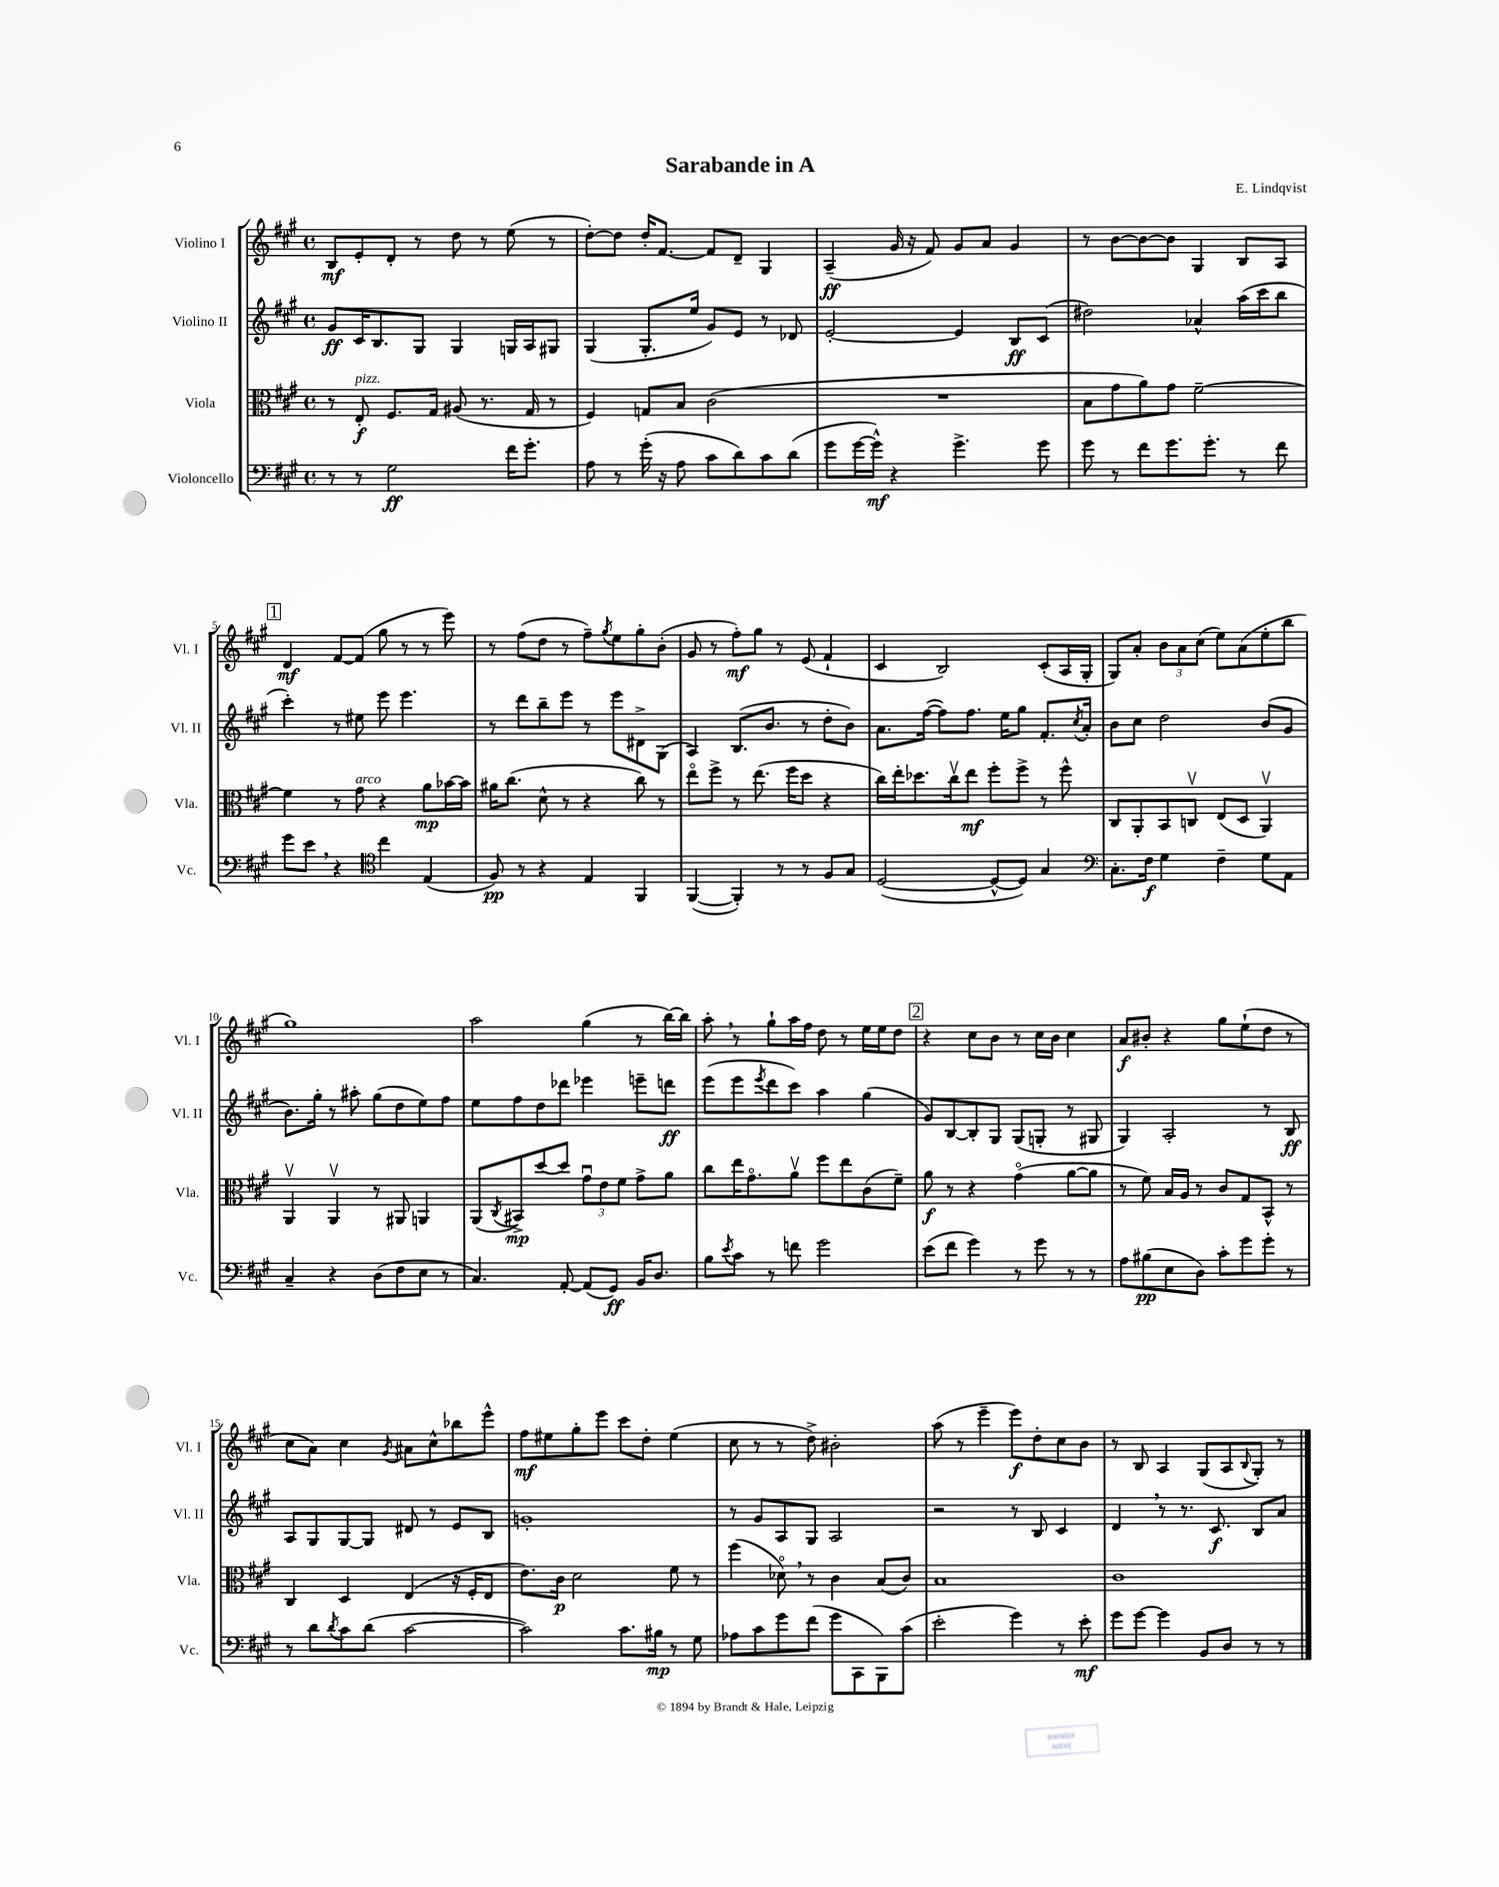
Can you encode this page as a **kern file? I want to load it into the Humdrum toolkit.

**kern	**kern	**kern	**kern
*staff4	*staff3	*staff2	*staff1
*clefF4	*clefC3	*clefG2	*clefG2
*k[f#c#g#]	*k[f#c#g#]	*k[f#c#g#]	*k[f#c#g#]
*M4/4	*M4/4	*M4/4	*M4/4
*met(c)	*met(c)	*met(c)	*met(c)
8r	8r	8g#	8B
8r	8E'	16c#	8e'
.	.	8.B	.
2G#	8.F#	.	8d'
.	.	8G#	8r
.	16G#	.	.
.	(8A#	4G#	8dd
.	8.r	.	8r
16f#	.	16G	(8ee
8.g#'	16G#	16A	.
.	8r	8G#	8r
=	=	=	=
8A	4F#)	(4G#	[8dd')
8r	.	.	8dd]
(16g#'	8G	8.G#'	16dd'
16r	.	.	[8.f#
8A	8B	.	.
.	.	16ee	.
8c#	(2c#	8g#)	8f#]
8d)	.	8e	8d~
8c#	.	8r	4G#
(8d	.	8d-	.
=	=	=	=
8g#	1r	[2e'	(4A~
[16g#	.	.	.
16g#^^])	.	.	.
4r	.	.	16g#
.	.	.	16r
.	.	.	8f#)
4.g#^	.	4e]	8g#
.	.	.	8a
.	.	8B	4g#
8g#	.	(8c#	.
=	=	=	=
8g#	8B	2dd#)	8r
8r	8g#	.	[8b
8f#	8a)	.	8b_
8.g#	8g#	.	8b]
.	[2f#~	4a-^^	4G#
8.g#'	.	.	.
8r	.	(16aa	8B
.	.	16ccc#	.
8f#	.	8bb	8A
=	=	=	=
8g#	4f#]	4ccc#')	4d
8e	.	.	.
4r	8r	8r	[8f#
.	8g#	8ee#	(8f#]
*clefC4	*	*	*
4cc#	4r	8eee	8gg#
.	.	4.eee	8r
(4E	8a	.	8r
.	[16b-	.	8eee)
.	16b-]	.	.
=	=	=	=
8F#)	16a#	8r	8r
.	(8.cc#	.	.
8r	.	8ddd	(8ff#
4r	8d^^	8bb~	8dd
.	8r	8eee	8r
4E	4r	8r	8ff#~)
.	.	.	8qgg#
.	.	8eee	8ee
4FF#	8cc#)	8d#^	8gg#'
.	8r	(8G#	(8b'
=	=	=	=
([4FF#	8eeo	4A)	8g#
.	8ff#^	.	8r
4FF#'])	8r	(8.B	8ff#')
.	(8.ee	.	8gg#
.	.	8.b	.
8r	.	.	8r
.	16ff#	.	.
8r	8dd	8r	(8e
8F#	4r	8dd'	4f#`
8G#	.	8b)	.
=	=	=	=
([2D	16cc#)	8.a	4c#
.	16ee'	.	.
.	8.dd-	.	.
.	.	([16ff#	.
.	.	8ff#])	2B)
.	16cc#v	.	.
.	8ee	8.ff#	.
8D^^_	8ff#'	.	.
.	.	16ee	.
8D])	8ff#^	8gg#	.
4G#	8r	8.f#'	(8c#'
.	8ff#^^	.	16A
.	.	8qcc#	.
.	.	16a'	16G#'
=	=	=	=
*clefF4	*	*	*
8.C#'	8C#	8b	8G#)
.	8AA'	8cc#	8a'
16F#	.	.	.
4G#	8BB	2dd	12b
.	.	.	12a
.	8Cv	.	.
.	.	.	(12cc#
4F#~	(8E	.	8ee)
.	8D	.	(8a
8G#	4AAv)	(8b	8ee'
8AA	.	8g#	8bb
=	=	=	=
4C#~	4AAv	8.b)	1gg#)
.	.	16gg#'	.
4r	4AAv	8r	.
.	.	8aa#'	.
(8D	8r	(8gg#	.
8F#	8AA#	8dd	.
8E	4AA	8ee)	.
8r	.	8ff#	.
=	=	=	=
4.C#)	(8AA	8ee	2aa
.	8qC#	.	.
.	8BB#^)	8ff#	.
.	[8dd	8dd	.
[8AA'	8dd]	8ddd-	.
(8AA]	12g#u	4eee-	(4gg#
.	12e	.	.
8GG#)	.	.	.
.	12f#	.	.
16BB	8g#^	8eee~	8r
8.D	.	.	.
.	8a	8ddd	[16bb)
.	.	.	16bb]
=	=	=	=
8B	8cc#	(8eee	8aa'
8qe	.	.	.
8c#	16ee	8eee	8r
.	8.g#o	.	.
.	.	8qeee	.
8r	.	8ddd	8gg#`
8f	8av	8ccc#)	16aa
.	.	.	16ff#
2g#	8ff#	4aa	8dd
.	8ee	.	8r
.	(8c#	(4gg#	16ee
.	.	.	16ee
.	8f#~)	.	8dd
=	=	=	=
(8e	8a	8g#)	4r
8f#	8r	[8B	.
4g#)	4r	8B']	8cc#
.	.	8G#	8b
8r	(4g#o	(8G#	8r
8g#	.	8G'	16cc#
.	.	.	16b
8r	[8a	8r	4cc#
8r	8a]	8G#	.
=	=	=	=
8A	8r	4G#)	8a
(8B#	8f#)	.	8b#'
8E	16B	2A'	4r
.	16A	.	.
8D)	8r	.	.
8c#'	8c#	.	8gg#
8g#	8G#	.	(8ee`
8g#'	8BB^^	8r	8dd
8r	8r	8B	8r
=	=	=	=
8r	4C#	8A	8cc#
8d	.	8G#	8a)
8qd	.	.	.
8c#	4D	[8G#	4cc#
(8d	.	8G#]	.
.	.	.	8qg#
[2c#	(4E	8d#	8a#
.	.	8r	8cc#^^
.	16r	8e	8bb-
.	16F#'	.	.
.	8E	8B	8eee^^
=	=	=	=
2c#])	8.e)	1g'	8ff#
.	.	.	8ee#
.	16c#	.	.
.	2d	.	8gg#'
.	.	.	8eee
8.c#	.	.	8ccc#
.	.	.	8dd'
16B#	.	.	.
8r	8f#	.	(4ee#
8G#	8r	.	.
=	=	=	=
8A-	(4ff#	8r	8cc#
8c#	.	8g#	8r
8g#	8d-o)	8A	8r
(8f#	8r	8G#	8dd^)
8g#	4c#	2A	2b#'
8CC#	.	.	.
8BBB)	(8B	.	.
(8c#	8c#)	.	.
=	=	=	=
2e'	1B	2r	(8aa
.	.	.	8r
.	.	.	4eee~
4g#)	.	8r	8eee)
.	.	8B	8dd'
8r	.	4c#	8cc#
8e'	.	.	8b
=	=	=	=
8g#	1c#	4d	8r
[8g#	.	.	8B
4g#]	.	8r	4A
.	.	8.r	.
8BB	.	.	(8G#
.	.	8.c#	.
8D	.	.	8A
.	.	.	8qqB
8r	.	8B	8G#')
8r	.	8a	8r
==	==	==	==
*-	*-	*-	*-
